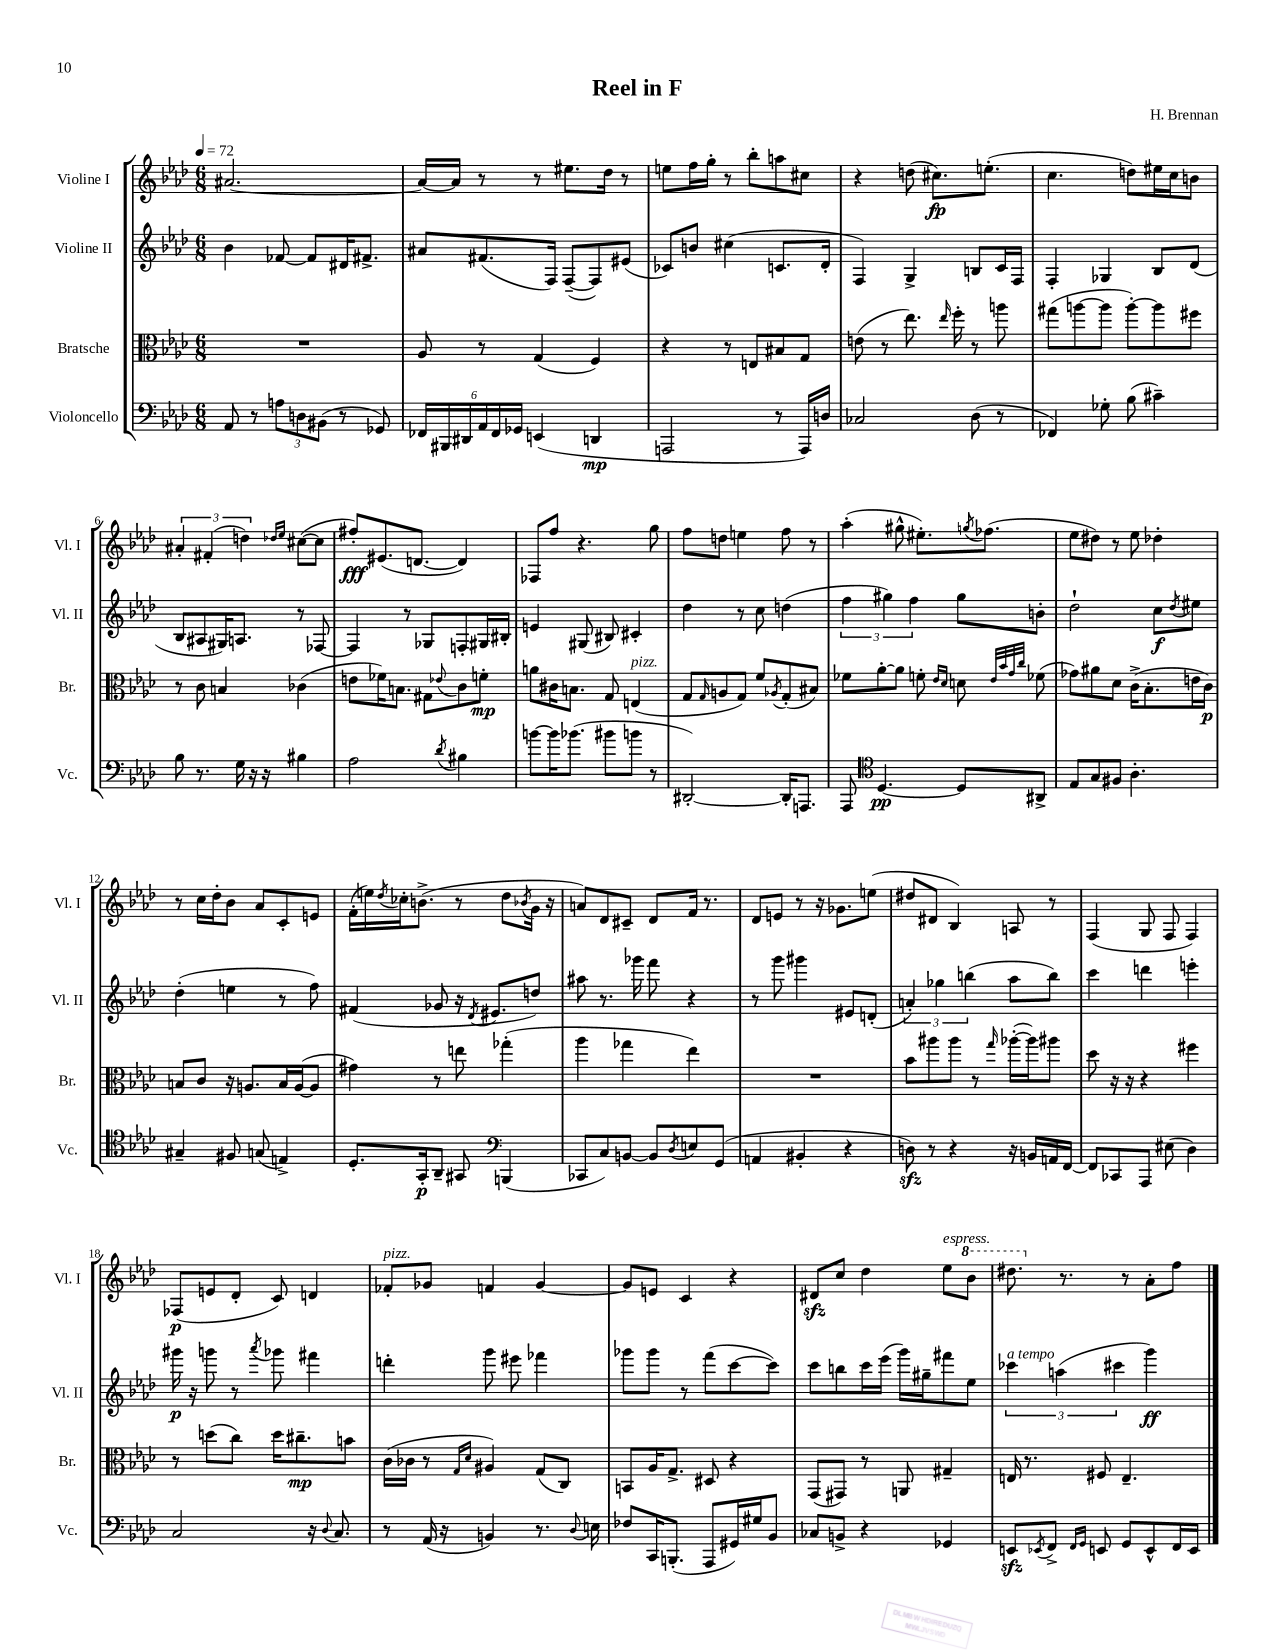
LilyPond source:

\header { title = "Reel in F" composer = "H. Brennan" }
<<
\new StaffGroup <<
\new Staff = "s0" \with { instrumentName = "Violine I" shortInstrumentName = "Vl. I" } {
    \clef treble \key aes \major \numericTimeSignature \time 6/8 \tempo 4 = 72
    ais'2.~ |
    ais'16~ ais'16 r8 r8 eis''8. des''16 r8 |
    e''8 f''16 g''16-. r8 bes''8-. a''8 cis''8 |
    r4 d''8( cis''8.\fp) e''8.-.( |
    c''4. d''8) eis''16 c''16 b'8 |
    \tuplet 3/2 { ais'4-. fis'4-.( d''4) } \grace { des''16 ees''16 } cis''8~( cis''8 |
    fis''8-.\fff) eis'8.( d'8.~ d'4) |
    fes8 f''8 r4. g''8 |
    f''8 d''8 e''4 f''8 r8 |
    aes''4-.( gis''8-^ eis''8.-.) \acciaccatura { g''8 } fes''8.( |
    ees''8 dis''8) r8 ees''8 des''4-. |
    r8 c''16 des''16-. bes'8 aes'8 c'8-. e'8 |
    f'16-.( e''16) \acciaccatura { des''8 } ces''16-. b'8.->( r8 des''8 \acciaccatura { bes'8 } g'16 r16 |
    a'8) des'8 cis'8-- des'8 f'16 r8. |
    des'8 e'8 r8 r16 ges'8. e''8( |
    dis''8 dis'8 bes4) a8 r8 |
    f4( g8 f8 f4) |
    fes8\p( e'8 des'8-. c'8) d'4 |
    fes'8-.^\markup { \italic "pizz." } ges'8 f'4 ges'4~ |
    ges'8 e'8 c'4 r4 |
    dis'8\sfz c''8 des''4 ees''8^\markup { \italic "espress." } \ottava #1 bes''8 |
    dis'''8. \ottava #0 r8. r8 aes'8-. f''8 \bar "|." |
}
\new Staff = "s1" \with { instrumentName = "Violine II" shortInstrumentName = "Vl. II" } {
    \clef treble \key aes \major \numericTimeSignature \time 6/8
    bes'4 fes'8~ fes'8 dis'16 fis'8.-> |
    ais'8 fis'8.( f16) f8~--( f8) eis'8( |
    ces'8) b'8 cis''4( c'8. des'16-. |
    f4) g4-> b8 c'16 f16 |
    f4-. ges4 bes8 des'8( |
    bes8 ais8 gis16) a8. r8 fes8~ |
    fes4 r8 ges8 f8-. gis16 bis16-. |
    e'4 gis8( bis8) cis'4-. |
    des''4 r8 c''8 d''4( |
    \tuplet 3/2 { f''4 gis''4) f''4 } gis''8 b'8-. |
    des''2-! c''8\f \acciaccatura { des''8 } eis''8 |
    des''4-.( e''4 r8 f''8) |
    fis'4( ges'8 r16 \acciaccatura { des'8 } eis'8. d''8) |
    ais''8 r8. ges'''16 f'''8 r4 |
    r8 g'''8 gis'''4 eis'8 d'8-.( |
    \tuplet 3/2 { a'4-.) ges''4 b''4( } aes''8 b''8) |
    c'''4 d'''4 e'''4-. |
    gis'''16\p r16 g'''8 r8 \acciaccatura { aes'''8 } ges'''8 fis'''4 |
    d'''4-. g'''8 eis'''8 fes'''4 |
    ges'''8 ges'''8 r8 f'''8( c'''8~ c'''8) |
    c'''8 b''8 c'''16 ees'''16( g'''16) gis''16-- fis'''8 ees''8 |
    \tuplet 3/2 { ces'''4^\markup { \italic "a tempo" } a''4( cis'''4 } g'''4\ff) \bar "|." |
}
\new Staff = "s2" \with { instrumentName = "Bratsche" shortInstrumentName = "Br." } {
    \clef alto \key aes \major \numericTimeSignature \time 6/8
    R2. |
    aes8 r8 g4( f4) |
    r4 r8 e8 bis8 g8 |
    e'8( r8 ees''8.) \grace { ees''16 } f''16-. r8 a''8 |
    gis''8( a''8~ a''8 a''8~-.) a''8 fis''8 |
    r8 c'8 b4 ces'4( |
    e'8 fes'16) b8. gis8 \appoggiatura { ees'8 } c'8 f'8-.\mp |
    a'8 cis'16 b8. g8 e4^\markup { \italic "pizz." }( |
    g8 \grace { g16 } a8 g8) f'8 \acciaccatura { aes8 } g8-.( bis8) |
    fes'8 aes'8~-. aes'8 f'8-. \grace { ees'16 des'16 } d'8 \grace { ees'32 bes'32 g'32 c''32 } fes'8( |
    ges'8) ais'8 des'8 c'16->( bes8.-. e'16 c'16\p) |
    b8 c'8 r16 a8. b16 a16~( a8 |
    gis'4) r8 e''8 ges''4-.( |
    aes''4 ges''4 ees''4) |
    R2. |
    bes'8 ais''8 ais''8 r8 \grace { g''16 } aes''16~-.( aes''16) ais''8 |
    des''8 r16 r16 r4 fis''4 |
    r8 d''8( c''8) d''16 cis''8.--\mp b'8 |
    c'16( ces'16 r8 \grace { g16 des'16 } ais4) g8( c8) |
    b,8 aes16 g8.-> dis8 r4 |
    g,8( gis,8) r8 a,8 gis4-- |
    e16 r8. fis8 e4.-- \bar "|." |
}
\new Staff = "s3" \with { instrumentName = "Violoncello" shortInstrumentName = "Vc." } {
    \clef bass \key aes \major \numericTimeSignature \time 6/8
    aes,8 r8 \tuplet 3/2 { a8 d8 bis,8( } r8 ges,8) |
    \tuplet 6/4 { fes,16 bis,,16 dis,16 aes,16 fes,16 ges,16 } e,4( d,4\mp |
    a,,2 r8 a,,16) d16 |
    ces2 des8( r8 |
    fes,4) ges8-. bes8( cis'4--) |
    bes8 r8. g16 r16 r16 bis4 |
    aes2 \acciaccatura { des'8 } bis4 |
    b'8~ b'16 bes'8.( bis'8 b'8 r8 |
    dis,2~-.) dis,16-. a,,8. |
    aes,,8 \clef tenor des4.~\pp des8 ais,8-> |
    ees8 g8 fis8 aes4.-. |
    gis4-- fis8 g8( e4->) |
    des8.-. g,16-.\p aes,8-- gis,8 \clef bass b,,4( |
    ces,8 c8) b,8~ b,8 \acciaccatura { des8 } e8 g,8( |
    a,4 bis,4-. r4 |
    d8\sfz) r8 r4 r16 b,16 a,16 f,16~ |
    f,8 ces,8 aes,,8 eis8( des4) |
    c2 r16 \appoggiatura { des8 } c8. |
    r8 aes,16( r16 b,4) r8. \appoggiatura { des8 } e16 |
    fes8 c,16 b,,8.-.( aes,,8 gis,16) gis16 bes,8 |
    ces8 b,8-> r4 ges,4 |
    e,8\sfz \acciaccatura { ees,8 } f,8-> \grace { f,16 g,16 } e,8 g,8 e,8-^ f,16 e,16 \bar "|." |
}
>>
>>
